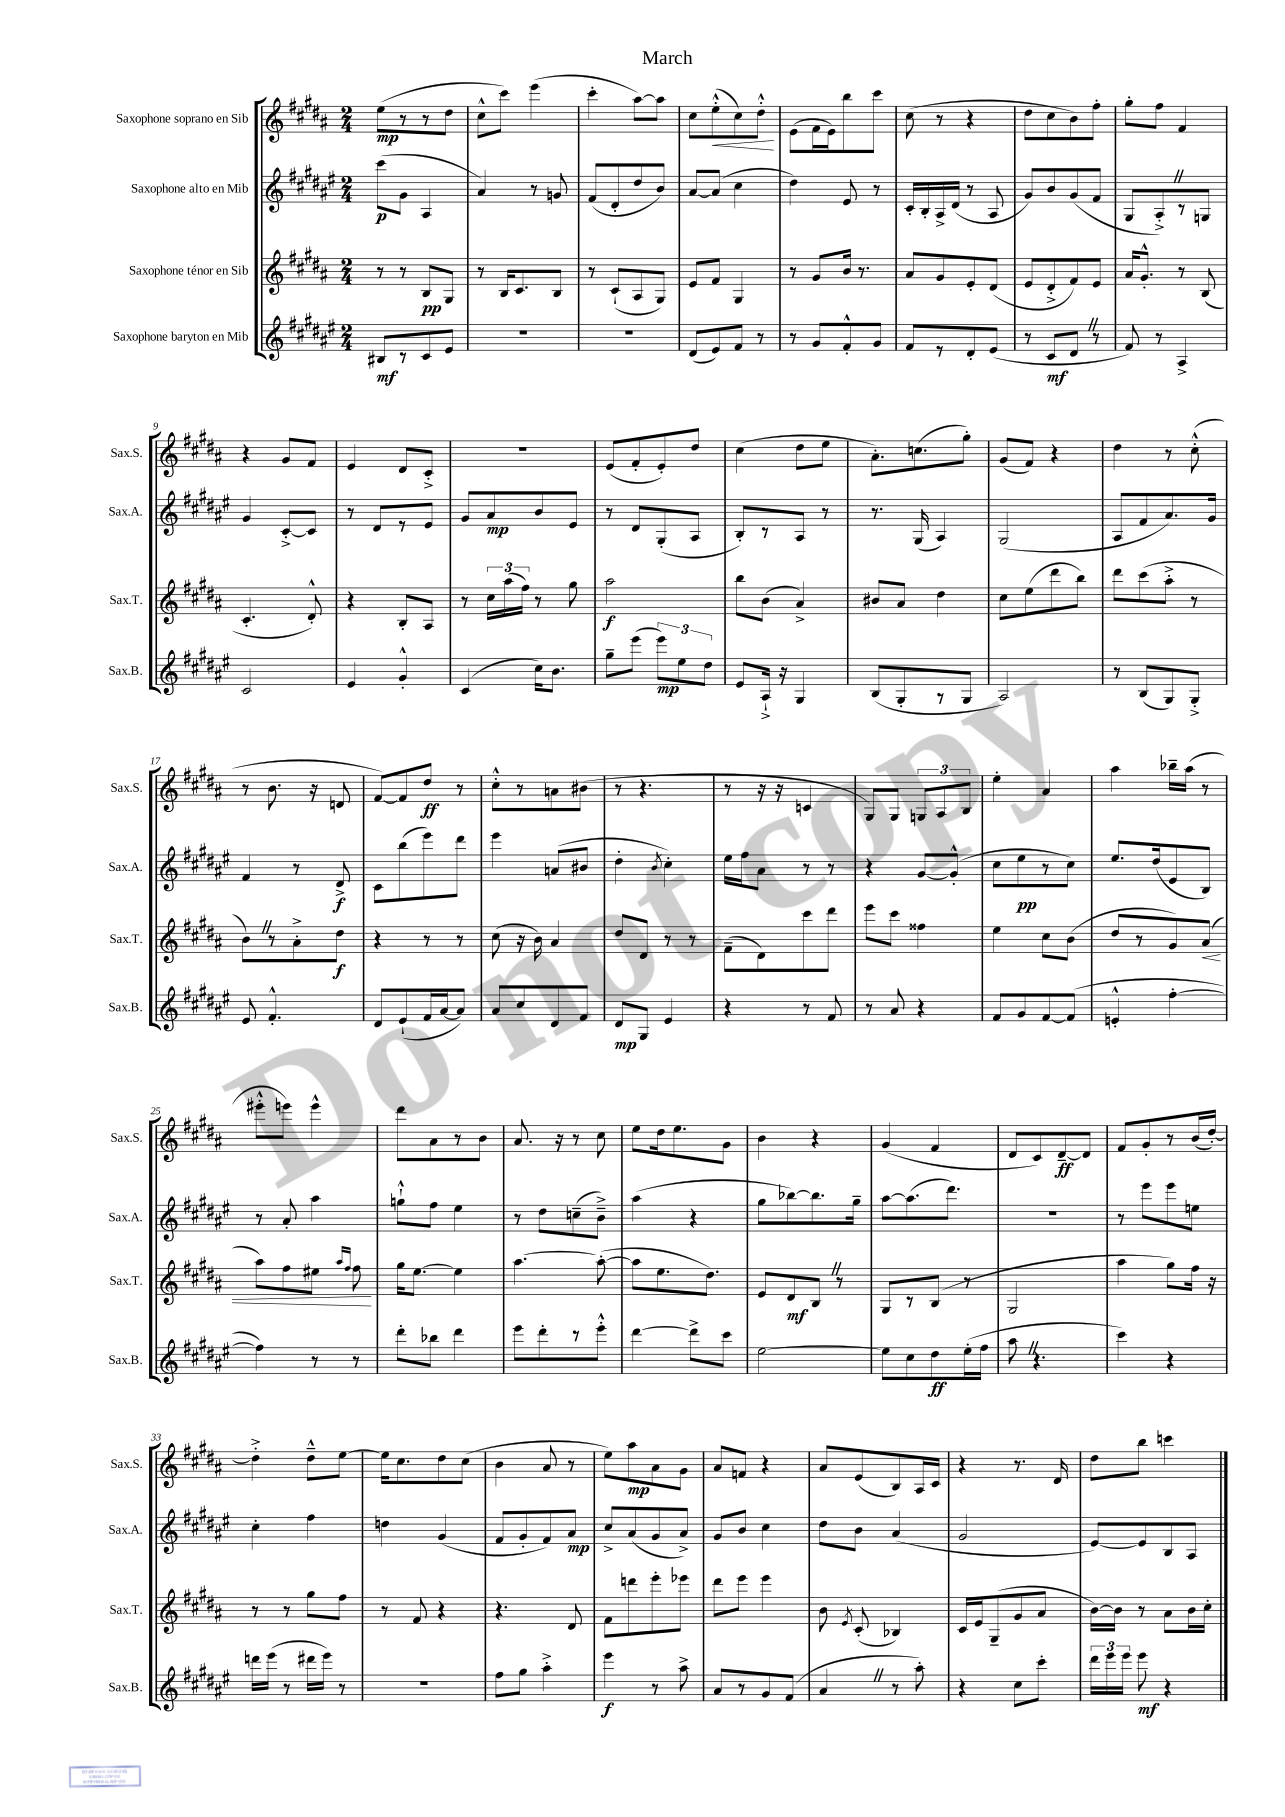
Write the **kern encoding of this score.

**kern	**kern	**kern	**kern
*staff4	*staff3	*staff2	*staff1
*clefG2	*clefG2	*clefG2	*clefG2
*k[f#c#g#d#a#e#]	*k[f#c#g#d#a#]	*k[f#c#g#d#a#e#]	*k[f#c#g#d#a#]
*M2/4	*M2/4	*M2/4	*M2/4
8B#/L	8r	(8ccc#\L	(8ee\L
8r	8r	8g#\J	8r
8c#/	8B/L	4A#/	8r
8e#/J	8G#/J	.	8dd#\J
=	=	=	=
2r	8r	4a#/)	8cc#^^\L
.	16B/LK	.	8ccc#\J)
.	8.c#/	.	.
.	.	8r	(4eee\
.	8B/J	8g/	.
=	=	=	=
2r	8r	(8f#/L	4ccc#'\
.	(8c#`/L	8d#'/	.
.	8A#/	8dd#/	[8aa#\L)
.	8G#/J)	8b/J)	8aa#\]J
=	=	=	=
(8d#/L	8e/L	[8a#/L	8cc#\L
8e#/)	8f#/J	(8a#/]J	(8ee'^^\
8f#/J	4G#/	4cc#\	8cc#\)
8r	.	.	8dd#'^^\J
=	=	=	=
8r	8r	4dd#\)	(8e\L
8g#/L	8g#/L	.	16f#\L
.	.	.	16e\J)
8f#'^^/	16b/Jk	8e#/	8bb\
.	8.r	.	.
8g#/J	.	8r	8ccc#\J
=	=	=	=
8f#/L	8a#/L	16c#'/LL	(8cc#\
.	.	16B'/	.
8r	8g#/	16A#^/	8r
.	.	(16d#/JJ	.
8d#'/	8e'/	8r	4r
(8e#/J	(8d#/J	8A#/	.
=	=	=	=
8r	8e/L	8g#/L)	8dd#\L
8c#/L	8d#'^/	8b/	8cc#\
8d#/J	8f#/)	(8g#/	8b\)
8r	8e/J	8f#/J	8ff#'\J
=	=	=	=
8f#/)	16a#/LK	8G#/L	8gg#'\L
.	8.g#'^^/J	.	.
8r	.	8A#'^/)	8ff#\J
4A#^/	8r	8r	4f#/
.	(8B/	8G/J	.
=	=	=	=
2c#/	4.c#'/	4g#/	4r
.	.	[8c#'^/L	8g#/L
.	8d#'^^/)	8c#/]J	8f#/J
=	=	=	=
4e#/	4r	8r	4e/
.	.	8d#/L	.
4g#'^^/	8B'/L	8r	8d#/L
.	8A#/J	8e#/J	8c#'^/J
=	=	=	=
(4c#/	8r	8g#/L	2r
.	24cc#\LL	8a#/	.
.	(24aa#\	.	.
.	24ff#\JJ)	.	.
16cc#\LK)	8r	8b/	.
8.b\J	.	.	.
.	8gg#\	8e#/J	.
=	=	=	=
8gg#~\L	2aa#\	8r	(8e/L
(8eee#\J	.	8d#/L	8f#'/
12eee#\L)	.	(8G#'/	8e'/)
12ee#\	.	.	.
.	.	8A#/J	8dd#/J
12dd#\J	.	.	.
=	=	=	=
8e#/L	8bb\L	8B'/L)	(4cc#\
16A#`^/Jk	(8b\J	8r	.
16r	.	.	.
4G#/	4a#^/)	8A#/J	8dd#\L
.	.	8r	8ee\J
=	=	=	=
(8B/L	8b#/L	8.r	8.a#'\L)
8G#'/	8a#/J	.	.
.	.	(16G#/	(8.cc\
8r	4dd#\	4A#/)	.
8G#/J	.	.	8gg#'\J)
=	=	=	=
2A#/)	8cc#\L	(2G#/	(8g#/L
.	(8ee\	.	8f#/J)
.	8ddd#\	.	4r
.	8bb\J)	.	.
=	=	=	=
8r	8ddd#\L	8A#/L	4dd#\
(8B/L	(8ccc#\	8f#/	.
8G#/)	8aa#'^\J	8.a#/)	8r
8G#'^/J	8r	.	(8cc#'^^\
.	.	16g#/Jk	.
=	=	=	=
8e#/	8b\L)	4f#/	8r
4.f#'^^/	8r	.	8.b\
.	8a#'^\	8r	.
.	.	.	16r
.	8dd#\J	8d#^/	8d/
=	=	=	=
8d#/L	4r	8c#\L	[8f#/L)
(8e#`/	.	(8bb\	8f#/]
16f#/L	8r	8eee#\)	8dd#/J
[16a#/J	.	.	.
8a#/]J)	8r	8ddd#\J	8r
=	=	=	=
8a#/L	(8cc#\	4eee#\	8cc#'^^\L
8cc#/	16r	.	8r
.	16b\)	.	.
8d#/	4a#/	(8a/L	8a\
8f#/J	.	8b#/J	(8b#\J
=	=	=	=
8d#/L	8dd#/L	4dd#'\	8r
8G#/J	8d#/J	.	4.r
.	.	8qb/	.
4e#/	8r	4cc#'\)	.
.	8r	.	.
=	=	=	=
4r	(8f#~\L	16ee#\LL	8r
.	.	16ff#\J	.
.	8d#\)	8a#\J	16r
.	.	.	16r
8r	8ccc#\	8r	4c/
8f#/	8ddd#\J	8r	.
=	=	=	=
8r	8eee\L	4r	8G#/L)
8a#/	8ccc#\J	.	8G#/J
4r	4ff##\	[8g#/L	12G/L
.	.	.	12A#/
.	.	(8g#'^^/]J	.
.	.	.	12B/J
=	=	=	=
8f#/L	4ee\	8cc#\L	4ee'\
8g#/	.	8ee#\	.
[8f#/	8cc#\L	8r	4a#/
(8f#/]J	(8b\J	8cc#\J)	.
=	=	=	=
4e'^^/	8dd#/L	8.ee#/L	4aa#\
.	8r	.	.
.	.	(16dd#/k	.
[4ff#'\	8g#/)	8e#/	16bb-~\LL
.	.	.	(16aa#\JJ
.	(8a#/J	8B/J)	8r
=	=	=	=
4ff#\])	8aa#\L)	8r	8eee#'^^\L
.	8ff#\	8a#'/	8eee\J)
8r	8ee#\J	4aa#\	4eee^^\
.	16qqaa#/LL	.	.
.	16qqff#/JJ	.	.
8r	8ff#\	.	.
=	=	=	=
8ddd#'\L	16gg#\LK	8gg`^^\L	8ddd#\L
.	[8.ee\J	.	.
8bb-\J	.	8ff#\J	8a#\
4ddd#\	4ee\]	4ee#\	8r
.	.	.	8b\J
=	=	=	=
8eee#\L	[4.aa#\	8r	8.a#/
8ddd#'\	.	8dd#\L	.
.	.	.	16r
8r	.	(8cc~\	8r
8eee#'^^\J	(8aa#'\_	8b~^\J)	8cc#\
=	=	=	=
[4ddd#\	8aa#\]L	(4aa#\	8ee\L
.	8.ee\	.	16dd#\k
.	.	.	8.ee\
8ddd#^\]L	.	4r	.
.	8.dd#\J)	.	.
8ccc#\J	.	.	8g#\J
=	=	=	=
[2ee#\	8e/L	8gg#\L	4b\
.	8d#/	[8bb-\)	.
.	8B/J	8.bb-\]	4r
.	8r	.	.
.	.	16gg#~\Jk	.
=	=	=	=
8ee#\]L	8G#/L	[8aa#\L	(4g#/
8cc#\	8r	(8.aa#\]	.
8dd#\	(8B/J	.	4f#/
.	.	8.ddd#\J)	.
(16ee#'\L	8r	.	.
16ff#\JJ	.	.	.
=	=	=	=
8aa#\	2G#/	2r	8d#/L
4.r	.	.	8c#/)
.	.	.	[8d#~/
.	.	.	8d#/]J
=	=	=	=
4ccc#\)	4aa#\	8r	8f#/L
.	.	8eee#\L	8g#'/
4r	8gg#\L)	8eee#\	8r
.	16ff#\Jk	8ee\J	(16b/L
.	16r	.	[16dd#'/JJ)
=	=	=	=
16ddd\LL	8r	4cc#'\	4dd#'^\]
(16eee#\JJ	.	.	.
8r	8r	.	.
16ddd#\LL	8gg#\L	4ff#\	8dd#~^^\L
16eee#\JJ)	.	.	.
8r	8ff#\J	.	[8ee\J
=	=	=	=
2r	8r	4dd\	16ee\]LK
.	.	.	8.cc#\
.	8f#/	.	.
.	4r	(4g#/	8dd#\
.	.	.	(8cc#\J
=	=	=	=
8ff#\L	4.r	8f#/L	4b\
8gg#\J	.	8g#'/	.
4aa#'^\	.	8f#/)	8a#/
.	8d#/	8a#/J	8r
=	=	=	=
4eee#\	8f#\L	8cc#^/L	8ee\L)
.	8ddd\	(8a#/	8aa#\
8r	8eee'\	8g#/	8a#\
8aa#^\	8eee-\J	8a#^/J)	8g#\J
=	=	=	=
8a#/L	8ddd#\L	8g#/L	8a#/L
8r	8eee\J	8b/J	8f/J
8g#/	4eee\	4cc#\	4r
(8f#/J	.	.	.
=	=	=	=
4a#/	8b\	8dd#\L	8a#/L
.	8qe/	.	.
.	(8c#'/	8b\J	(8e/
8r	4B-/)	(4a#/	8B/)
8aa#'\)	.	.	16A#/L
.	.	.	16c#/JJ
=	=	=	=
4r	16c#/LL	2g#/	4r
.	16e/J	.	.
.	(8G#~/	.	.
8cc#\L	8g#/	.	8.r
8ccc#'\J	8a#/J	.	.
.	.	.	16d#/
=	=	=	=
24ddd#\LL	[16b\LL)	[8e#/L)	8dd#\L
24eee#\	.	.	.
.	16b\]JJ	.	.
24eee#\JJ	.	.	.
8eee#\	8r	8e#/]	8bb\J
4r	8a#\L	8B/	4ccc\
.	16b\L	8A#/J	.
.	16cc#'\JJ	.	.
==	==	==	==
*-	*-	*-	*-
